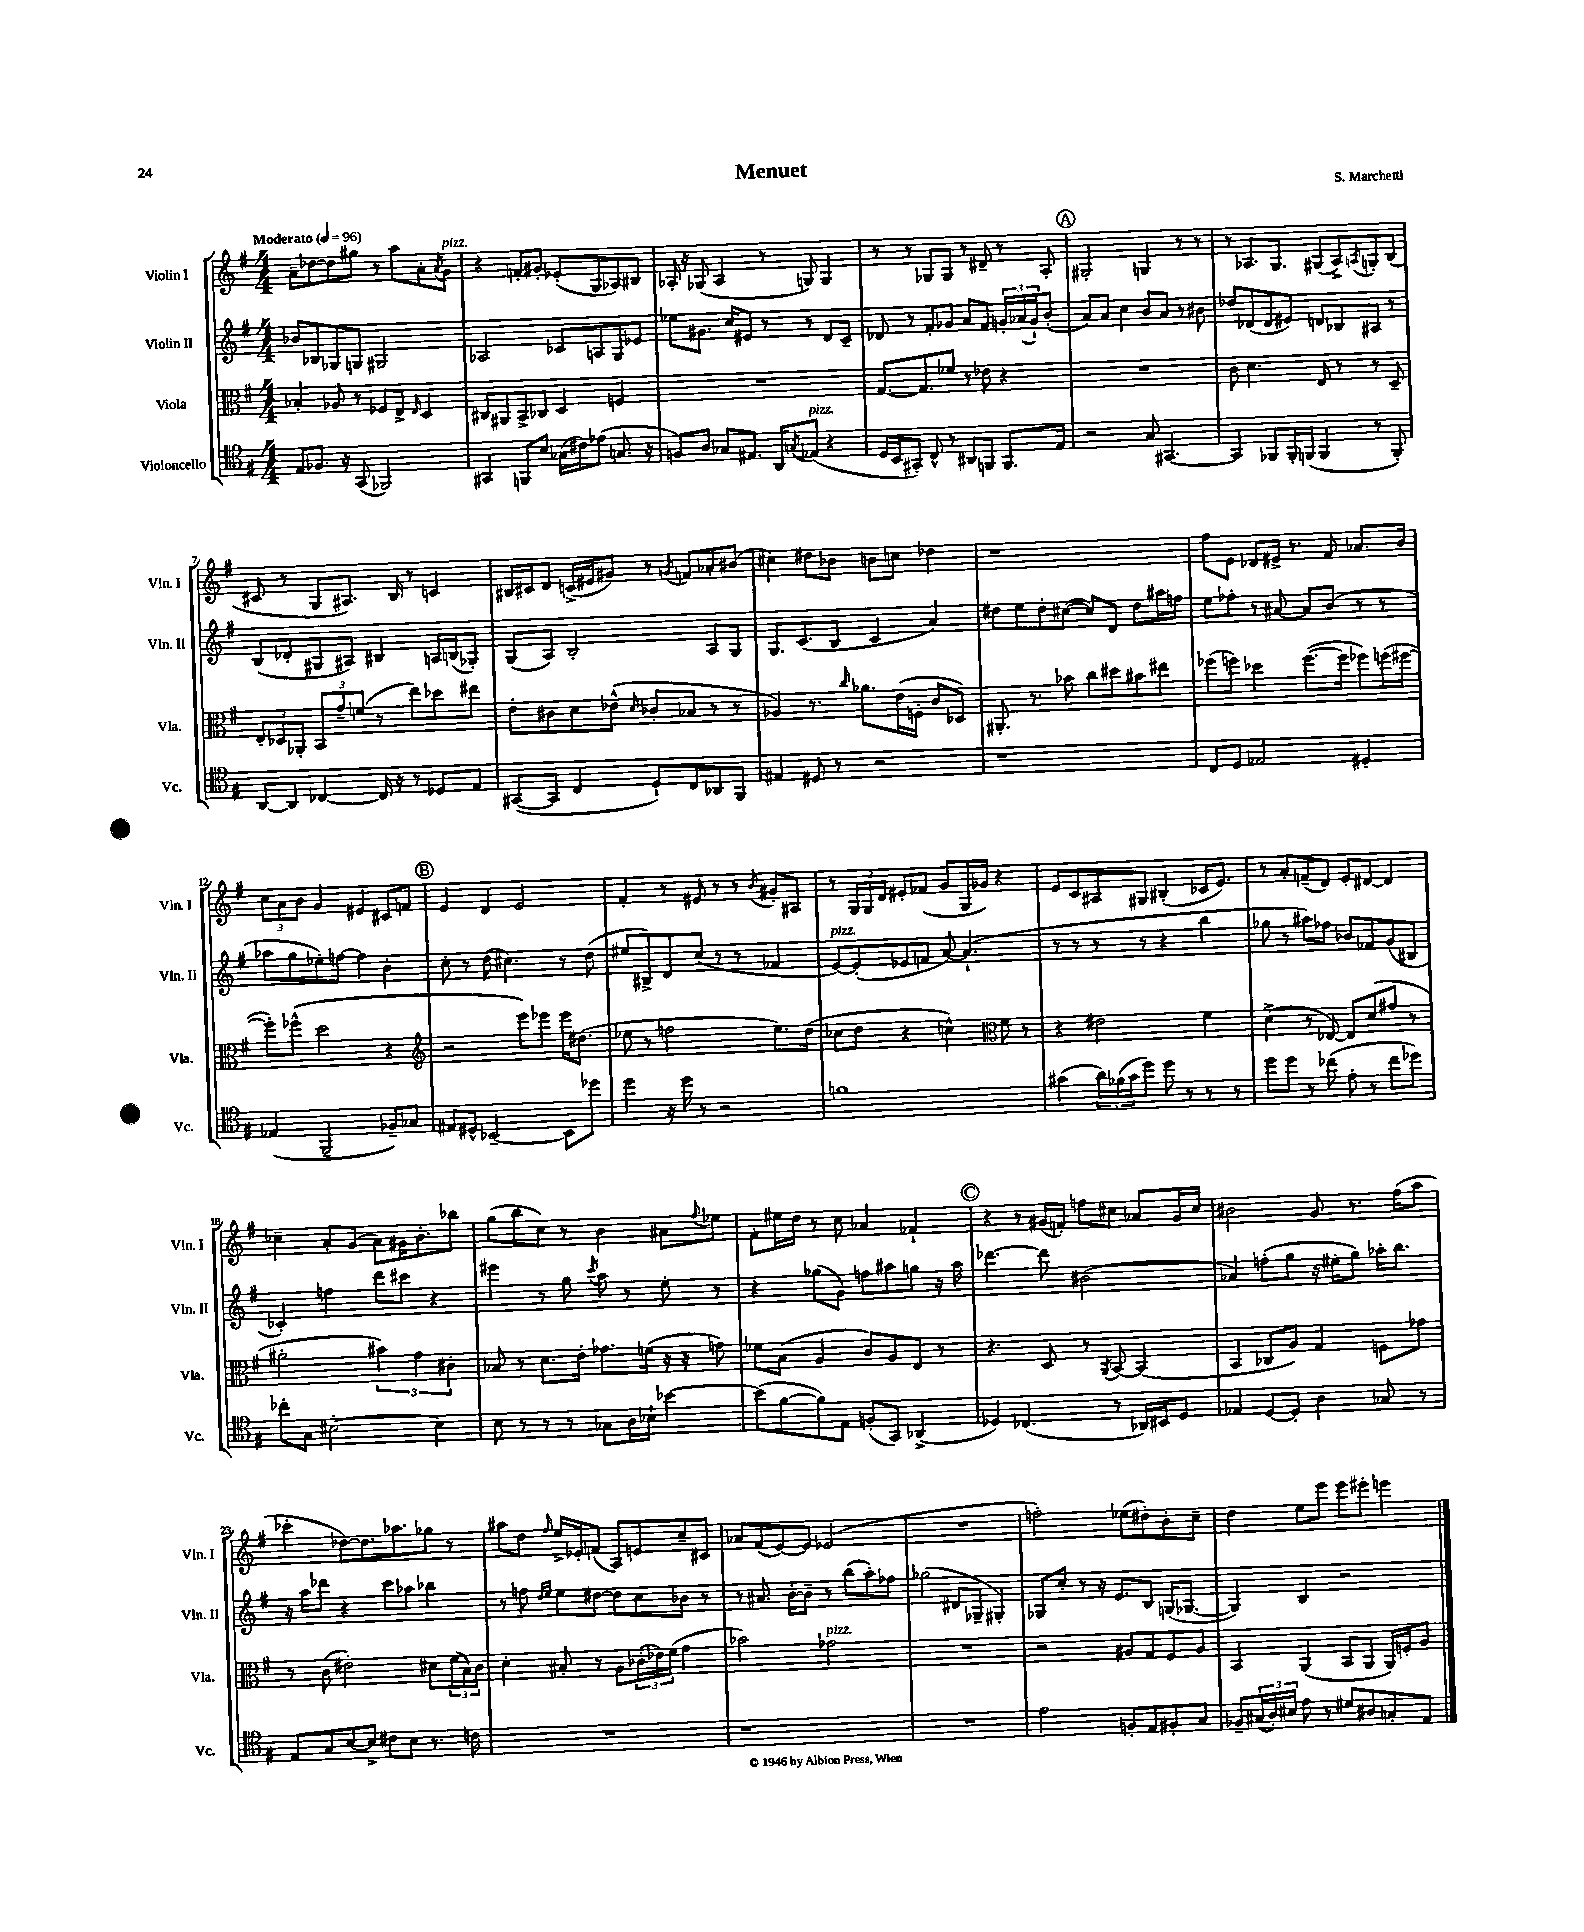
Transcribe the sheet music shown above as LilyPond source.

\header { title = "Menuet" composer = "S. Marchetti" }
<<
\new StaffGroup <<
\new Staff = "s0" \with { instrumentName = "Violin I" shortInstrumentName = "Vln. I" } {
    \clef treble \key g \major \numericTimeSignature \time 4/4 \tempo "Moderato" 4 = 96
    a'8-- des''8~ des''8 gis''8 r8 a''8 a'8-. \acciaccatura { a'8 } g'8^\markup { \italic "pizz." } |
    r4 f'8-. gis'8-. ees'8-.( g8 aes8) bis8 |
    aes16-. r16 ges8( aes4 r8 g8) g4 |
    r8 r8 ges8 ges8 r8 dis'8-- r8 a8-. |
    \mark \markup { \circle "A" } gis2-. g4 r8 r8 |
    r8 aes8. g8. gis8( aes8->) \acciaccatura { a8 } g8-. b8( |
    cis'8 r8 g8 ais8.) b16 r8 c'4 |
    bis16 cis'16 d'8 c'16->( eis'16 gis'8) r8 \acciaccatura { g'8 } f'8 aes'8-. bis'8( |
    cis''4) dis''8 bes'8 b'8 c''8 des''4 |
    r1 |
    fis''8 e'8 des'8 eis'16-> r8. fis'8 aes'8. b'16 |
    \tuplet 3/2 { c''8 a'8 b'8 } g'4 eis'4 cis'8 f'8 |
    \mark \markup { \circle "B" } e'4 d'4 e'2 |
    fis'4-. r8 eis'8 r8 r8 \acciaccatura { b'8 } gis'8-. ais8 |
    r8 \tuplet 3/2 { g16 g16 d'16 } eis'8-. fes'8( g'8 g16 ges'16) r4 |
    e'8 c'8 ais8 gis8 bis4-.( ces'16 e'8.) |
    r8 a'8-. f'8--( d'8) e'8-. dis'8~ dis'4 |
    ces''4-- a'8-. g'8( a'8) gis'16 b'8.-. bes''8 |
    g''8( b''8 c''8) r8 b'4 ais'8 \appoggiatura { fis''8 } ees''8 |
    fis'8-. eis''16 d''16 r8 c''8 aes'4 fes'4-! |
    \mark \markup { \circle "C" } r4 r8 gis'16( f'16-.) f''8 cis''8 aes'8 gis'16 cis''16 |
    bis'2 g'8 r8. fis''16( a''8 |
    ces'''4-. des''8~) des''8. aes''8. ges''8 r8 |
    ais''8 d''8 \grace { fis''16 } e''16-> ees'16-. f'8( a8) e'8 c''8-- cis'8 |
    aes'8 fis'8( e'8~) e'8 ees'2( |
    R1 |
    f''2-.) ees''8( dis''8-.) b'8-. c''8-- |
    d''4 e''8 e'''8 e'''8 eis'''8-. e'''4 \bar "|." |
}
\new Staff = "s1" \with { instrumentName = "Violin II" shortInstrumentName = "Vln. II" } {
    \clef treble \key g \major \numericTimeSignature \time 4/4
    bes'8 bes8 ges8 g8 gis2 |
    aes2 ces'8 a8 g8 ees'8 |
    ees''8 gis'8. c''16 eis'8 r8 r8 d'8 c'8-- |
    des'8 r8 fis'8-. ges'8 a'8 fis'8 \tuplet 3/2 { g'16-. aes'16( g'16-!) } b'8-.( |
    \mark \markup { \circle "A" } a'8) a'8 c''4 b'8 a'8 r8 bis'8 |
    des''8 des'8( des'8 eis'8) d'8 bes8 ais8 r8 |
    b8( des'8-. gis8 ais8) bis4 a16 b16( ges8-.) |
    g8( a8) b2-. a8 g8 |
    g8. c'8.( b8 c'4 a'4) |
    dis''8 e''8 dis''8-. cis''8~( cis''8) d'8 dis''8 ais''16 f''16 |
    e''8 fes''8-. r8 ais'8~ ais'8 b'8( r8 r8 |
    aes''8 g''8 ees''8-.) f''8~ f''4 b'4-. |
    \mark \markup { \circle "B" } c''8-. r8 d''8( cis''4.) r8 d''8( |
    eis''8 bis8->) d'8 c''8( r8 r8 fes'4 |
    e'8~^\markup { \italic "pizz." }) e'8-.( ees'8 f'8 a'8~) a'4.-!( |
    r8 r8 r8 r8 r4 b''4 |
    ges''8 r8 ais''8) fes''8 bes'8 fes'8 g'8( bis8 |
    ces'4-.) f''4 d'''8 cis'''8 r4 |
    eis'''4 r8 g''8 \acciaccatura { c'''8 } a''8 r8 e''8-. r8 |
    r4 ges''8( g'8) f''8 ais''8 g''8 r16 ais''16 |
    \mark \markup { \circle "C" } des'''4.~ des'''8 bis'2( |
    aes'4) f''8-.( g''8 r16 eis''16-. g''8) aes''16-. b''8. |
    r16 a''16 des'''8 r4 c'''8 aes''8 bes''4 |
    r8 f''8 \grace { d''16 e''16 } e''8 dis''8~ dis''8 c''8 bes'8 r8 |
    r8 ais'8. b'16~-. b'8-- r8 b''8( a''8-.) fes''8 |
    ges''2( dis'8 ges8-- gis4-.) |
    ges8 c''8-. r8 r16 e'8. b8 g16( ges8.~ |
    ges4) b4 r2 \bar "|." |
}
\new Staff = "s2" \with { instrumentName = "Viola" shortInstrumentName = "Vla." } {
    \clef alto \key g \major \numericTimeSignature \time 4/4
    bes4-. aes8 r8 fes8 e8-> \grace { e16 } d4 |
    cis8 ais,8 b,8-> ces8 d4 f4 |
    R1 |
    g8.~ g8. fes'8 r8 ees'8 r4 |
    \mark \markup { \circle "A" } R1 |
    c'8 d'4. e8 r8 r8 d8-- |
    \tuplet 3/2 { e8-. des8 aes,8-. } \tuplet 3/2 { b,8 g'8-- f'8( } r8 e''8) des''8 eis''8 |
    e'8-. cis'8 d'8 ees'8-^( \grace { d'16 } ces'8-. bes8 r8 r8 |
    aes4) r8. \grace { c''16 } aes'8. e'16( f16-. c'8 des8) |
    ais,8.-. r8. bes'8 c''8 dis''8 bis'8 eis''8 |
    fes''8( f''8) des''4 f''8.~( f''16 fes''8) f''16( fis''16~ |
    fis''8-.) fes''8-^( d''2 r4 |
    \mark \markup { \circle "B" } \clef treble r2 e'''8) ees'''8 ees'''16 dis''8.( |
    ees''8 r8 f''2 ees''8.) d''16( |
    ces''8 d''8 r4 c''4-^) \clef alto fis'8 r8 |
    r4 eis'2 fis'4 |
    d'4->( r8 ees8~) ees8 d'8( gis'8 r8 |
    ais'2-. \tuplet 3/2 { bis'4) g'4 cis'4-. } |
    bes8 r8 d'8. e'16-. ges'8. f'16( r16 r16 g'8) |
    fes'8 b8( a4 c'8) a8 e8 r8 |
    \mark \markup { \circle "C" } r4. d8 r8 \acciaccatura { a,8 } b,8~ b,4( |
    b,4 ces8 a8) g4 f8 ges'8 |
    r8 c'8( eis'2-.) dis'8 \tuplet 3/2 { fis'16( b16) c'16 } |
    d'4-. bis8-. r8 a8 \tuplet 3/2 { ces'16-.( ees'16) fis'16( } g'4 |
    bes'2) ges'2^\markup { \italic "pizz." } |
    R1 |
    r2 ais8 g8 fis8 ais8 |
    b,4 a,4( b,8 a,8 a,16) f16-. a8 \bar "|." |
}
\new Staff = "s3" \with { instrumentName = "Violoncello" shortInstrumentName = "Vc." } {
    \clef tenor \key g \major \numericTimeSignature \time 4/4
    e8 fes8. r16 g,8( fes,2) |
    gis,4 f,8 b8 ges16( cis'16) ees'8( g8. r16 |
    f8) a8 ges8 eis8. a,16 \acciaccatura { g8 } ees8^\markup { \italic "pizz." }( r4 |
    d16 b,16 gis,8-.) c8-^ r8 ais,8 f,8 f,8. e16 |
    \mark \markup { \circle "A" } r2 g8 gis,4.~ |
    gis,4 fes,8 fes,16-. f,16( f,4 r8 f,8-.) |
    a,8~ a,8 ces4~ ces16 r16 r8 des8 e8 |
    gis,8~( gis,8 c4 d8-!) c8 aes,8 fis,8 |
    eis4 dis8 r8 r2 |
    r1 |
    c8 d8 ees2 dis4-. |
    ees4( fis,2-- fes8--) ges8 |
    \mark \markup { \circle "B" } eis8 dis8-^ bes,2~-- bes,8 des''8 |
    d''4 r16 d''16 r8 r2 |
    f'1 |
    gis'4( \tuplet 3/2 { a'16) fes'16( gis'16 } d''8) d''8 r8 r8 r8 |
    d''8 d''8 r8 ces''8( e'8-. r8 ces''8 des''8) |
    ces''8-. g8 bis2~-. bis4 |
    b8 r8 r8 r8 ges8 a16 bes16-! bes'4~ |
    bes'8( fis'8~ fis'8) e8 f8-.( g,8) aes,4->( |
    \mark \markup { \circle "C" } des4) ces4.( r8 aes,16) bis,16 des8 |
    ees4 d8~ d8-. a4 ges8 r8 |
    e8 g8 b8~ b8-> cis'8 b8 r8. c'16 |
    R1 |
    r1 |
    R1 |
    e'2 f8-. e8 fis8-. g8 |
    fes8-- \tuplet 3/2 { gis16( a16-.) bis16 } e'8 r8 dis'8 ais8 g8-. e8 \bar "|." |
}
>>
>>
